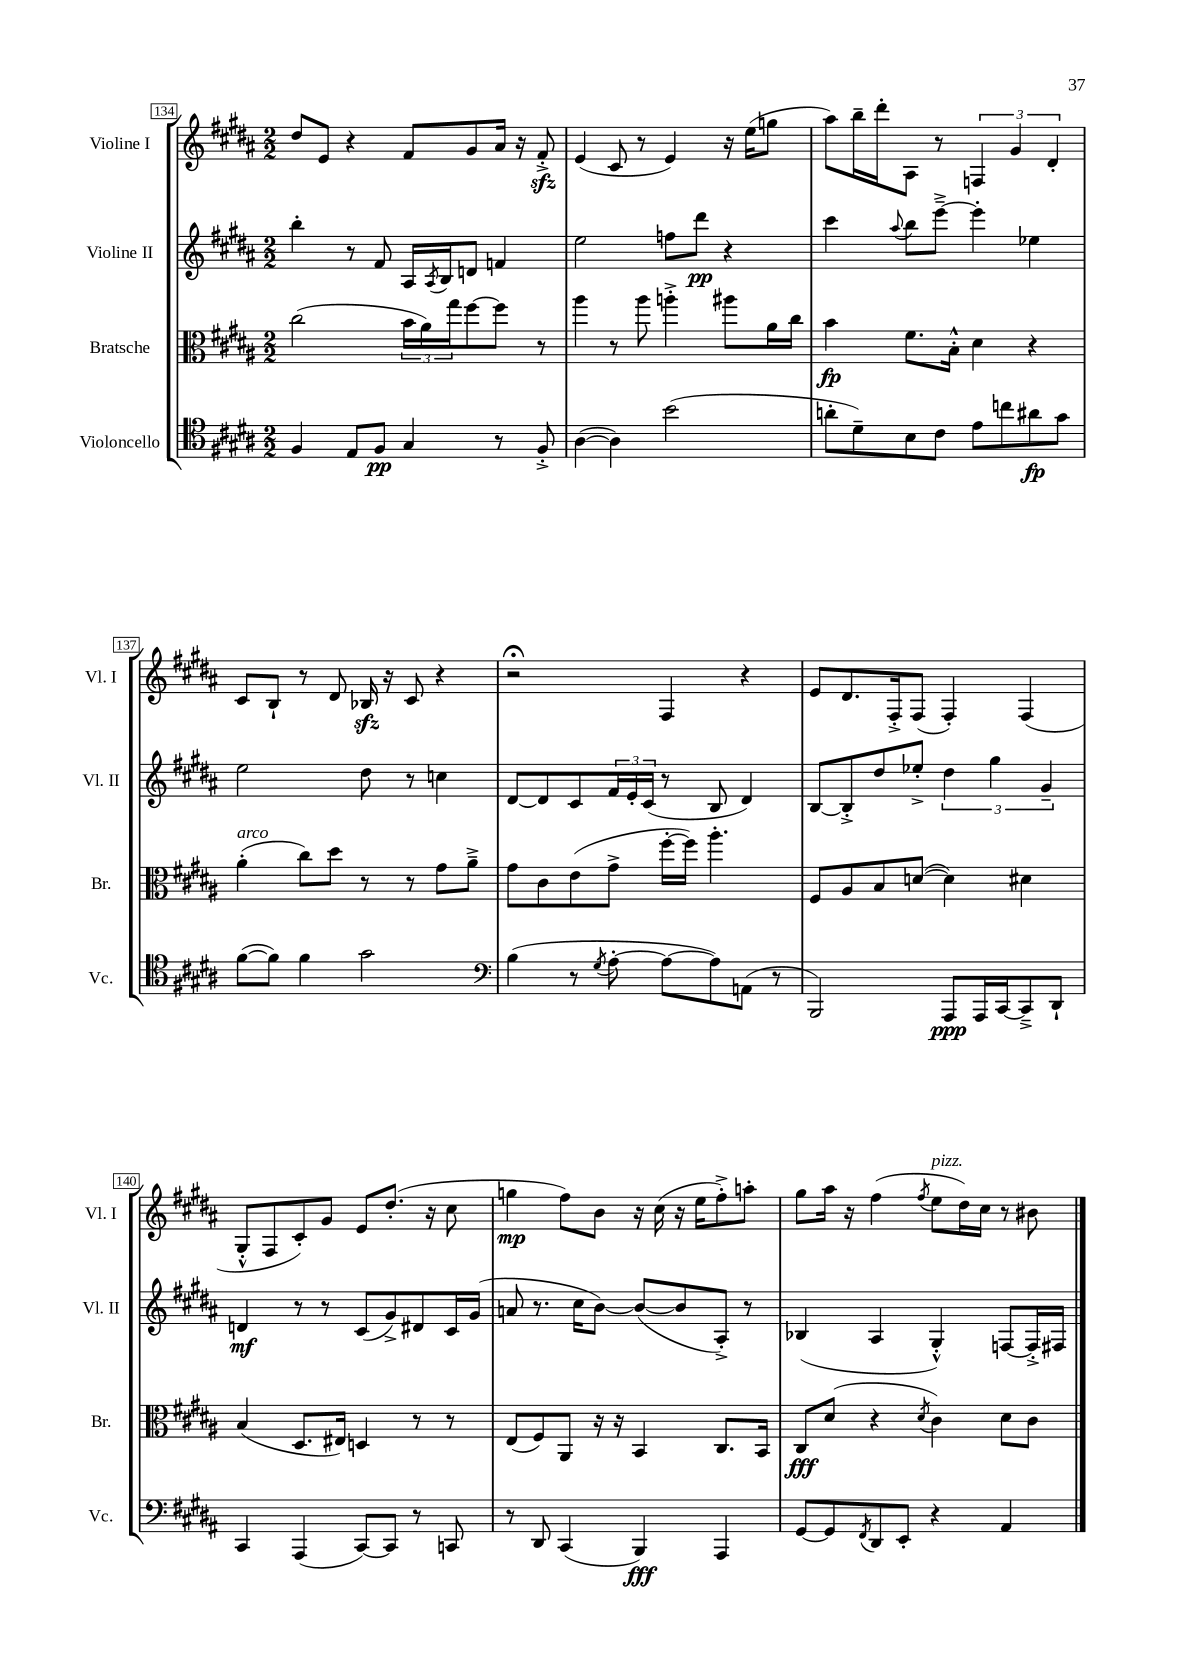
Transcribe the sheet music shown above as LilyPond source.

<<
\new StaffGroup <<
\new Staff = "s0" \with { instrumentName = "Violine I" shortInstrumentName = "Vl. I" } {
    \clef treble \key b \major \numericTimeSignature \time 2/2
    dis''8 e'8 r4 fis'8 gis'8 ais'16 r16 fis'8-.->\sfz |
    e'4( cis'8 r8 e'4) r16 e''16( g''8 |
    ais''8) b''16-- dis'''16-. ais8 r8 \tuplet 3/2 { f4 gis'4 dis'4-. } |
    cis'8 b8-! r8 dis'8 bes16\sfz r16 cis'8 r4 |
    r2\fermata fis4 r4 |
    e'8 dis'8. fis16-.-> fis8( fis4-.) fis4( |
    gis8-.-^ fis8 cis'8-.) gis'8 e'8 dis''8.-.( r16 cis''8 |
    g''4\mp fis''8) b'8 r16 cis''16( r16 e''16 fis''8-.->) a''8-. |
    gis''8 ais''16 r16 fis''4( \acciaccatura { fis''8 } e''8^\markup { \italic "pizz." } dis''16) cis''16 r8 bis'8 \bar "|." |
}
\new Staff = "s1" \with { instrumentName = "Violine II" shortInstrumentName = "Vl. II" } {
    \clef treble \key b \major \numericTimeSignature \time 2/2
    b''4-. r8 fis'8 ais16 \acciaccatura { ais8 } b16 d'8 f'4 |
    e''2 f''8 dis'''8\pp r4 |
    cis'''4 \appoggiatura { ais''8 } b''8 e'''8~---> e'''4-. ees''4 |
    e''2 dis''8 r8 c''4 |
    dis'8~ dis'8 cis'8 \tuplet 3/2 { fis'16 e'16-. cis'16( } r8 b8 dis'4) |
    b8~ b8-.-> dis''8 ees''8-.-> \tuplet 3/2 { dis''4 gis''4 gis'4-- } |
    d'4\mf r8 r8 cis'8( gis'8->) dis'8 cis'16 gis'16( |
    a'8 r8. cis''16 b'8~) b'8~( b'8 ais8-.->) r8 |
    bes4( ais4 gis4-.-^) f8~ f16-.-> fis16 \bar "|." |
}
\new Staff = "s2" \with { instrumentName = "Bratsche" shortInstrumentName = "Br." } {
    \clef alto \key b \major \numericTimeSignature \time 2/2
    cis''2( \tuplet 3/2 { b'16 ais'16) gis''16 } fis''8~ fis''8 r8 |
    ais''4 r8 ais''8 a''4-.-> ais''8 ais'16 cis''16 |
    b'4\fp fis'8. b16-.-^ dis'4 r4 |
    ais'4-.^\markup { \italic "arco" }( cis''8) dis''8 r8 r8 gis'8 ais'8---> |
    gis'8 cis'8 e'8( gis'8-> fis''16~-. fis''16) ais''4.-. |
    fis8 ais8 b8 d'8~( d'4) dis'4 |
    b4( dis8. eis16) d4 r8 r8 |
    e8( fis8) ais,8 r16 r16 b,4 cis8. b,16 |
    cis8\fff dis'8( r4 \acciaccatura { dis'8 } cis'4) dis'8 cis'8 \bar "|." |
}
\new Staff = "s3" \with { instrumentName = "Violoncello" shortInstrumentName = "Vc." } {
    \clef tenor \key b \major \numericTimeSignature \time 2/2
    fis4 e8 fis8\pp gis4 r8 fis8-.-> |
    ais4~( ais4) b'2( |
    a'8-. dis'8--) b8 cis'8 e'8 c''8 ais'8\fp gis'8 |
    fis'8~( fis'8) fis'4 gis'2 |
    \clef bass b4( r8 \acciaccatura { gis8 } ais8~-. ais8~ ais8) a,8( r8 |
    b,,2) ais,,8\ppp ais,,16 cis,16~ cis,8---> dis,8-! |
    cis,4 ais,,4( cis,8~) cis,8 r8 c,8 |
    r8 dis,8 cis,4( b,,4\fff) ais,,4 |
    gis,8~ gis,8 \acciaccatura { fis,8 } dis,8 e,8-. r4 ais,4 \bar "|." |
}
>>
>>
\layout { \context { \Score currentBarNumber = #134 \override BarNumber.stencil = #(make-stencil-boxer 0.1 0.3 ly:text-interface::print) } }
